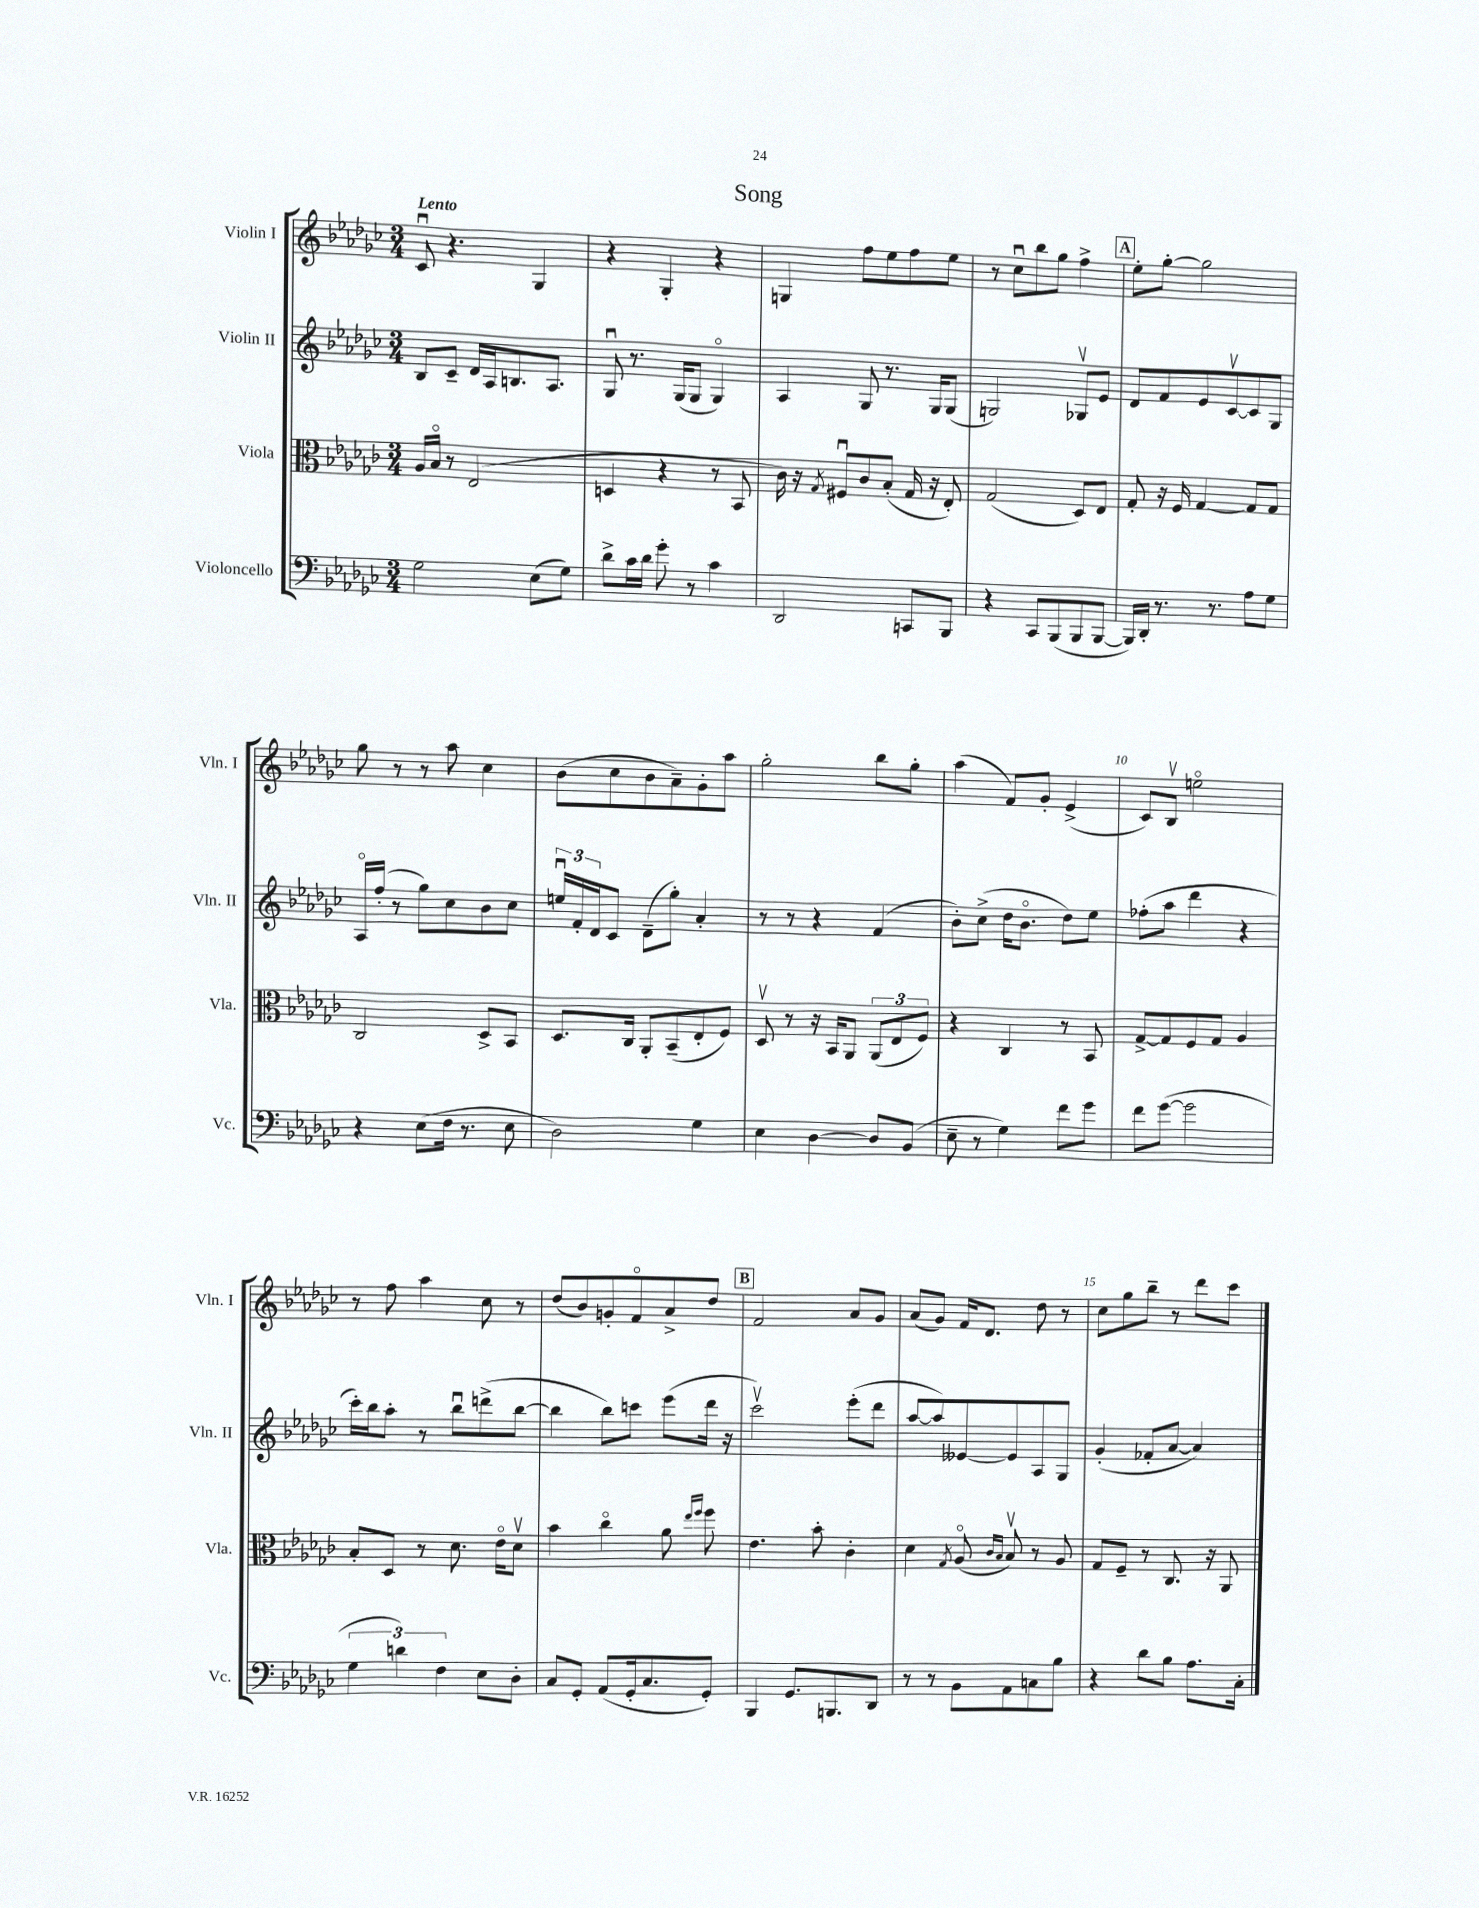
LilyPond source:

\header { title = "Song" }
<<
\new StaffGroup <<
\new Staff = "s0" \with { instrumentName = "Violin I" shortInstrumentName = "Vln. I" } {
    \clef treble \key ges \major \numericTimeSignature \time 3/4 \tempo "Lento"
    ces'8\downbow r4. ges4 |
    r4 ges4-. r4 |
    g4 f''8 ees''8 f''8 ees''8 |
    r8 ces''8\downbow bes''8 ges''8 f''4-> |
    \mark \markup { \box "A" } ees''8-. ges''8~-. ges''2 |
    ges''8 r8 r8 aes''8 ces''4 |
    bes'8( ces''8 bes'8 aes'8--) ges'8-. aes''8 |
    ges''2-. bes''8 ges''8-. |
    aes''4( f'8) ges'8-. ees'4->( |
    ces'8) bes8\upbow e''2\flageolet |
    r8 f''8 aes''4 ces''8 r8 |
    des''8( bes'8) g'8-. f'8\flageolet aes'8-> des''8 |
    \mark \markup { \box "B" } f'2 aes'8 ges'8 |
    aes'8( ges'8) f'16 des'8. des''8 r8 |
    ces''8 ges''8 bes''8-- r8 des'''8 ces'''8 \bar "|." |
}
\new Staff = "s1" \with { instrumentName = "Violin II" shortInstrumentName = "Vln. II" } {
    \clef treble \key ges \major \numericTimeSignature \time 3/4
    bes8 ces'8-- des'16 aes16 b8. aes8. |
    ges8\downbow r8. ges16( ges8 ges4\flageolet) |
    aes4 ges8 r8. ges16 ges8( |
    g2) ges8\upbow ees'8 |
    \mark \markup { \box "A" } des'8 f'8 ees'8 ces'8~\upbow ces'8 ges8 |
    aes16\flageolet f''16-.( r8 ges''8) ces''8 bes'8 ces''8 |
    \tuplet 3/2 { e''16\downbow f'16-. des'16 } ces'8 des'8--( ges''8-.) aes'4-. |
    r8 r8 r4 f'4( |
    bes'8-.) ces''8->( des''16 bes'8.\flageolet des''8) ees''8 |
    fes''8-.( aes''8 des'''4 r4 |
    ces'''16-.) bes''16 aes''8-. r8 bes''8\downbow d'''8->( bes''8~ |
    bes''4 bes''8) c'''8 ees'''8( des'''16 r16 |
    \mark \markup { \box "B" } ces'''2\upbow) ees'''8-.( des'''8 |
    aes''8~ aes''8) eeses'8~ eeses'8 aes8 ges8 |
    ges'4-.( fes'8-. aes'8~ aes'4) \bar "|." |
}
\new Staff = "s2" \with { instrumentName = "Viola" shortInstrumentName = "Vla." } {
    \clef alto \key ges \major \numericTimeSignature \time 3/4
    aes16 bes16\flageolet r8 ees2( |
    d4 r4 r8 bes,8 |
    ces'16) r16 \acciaccatura { ges8 } fis8\downbow ces'8 bes8-.( ges16 r16 ees8-.) |
    ges2( des8) ees8 |
    \mark \markup { \box "A" } ges8-. r16 f16 ges4~ ges8 ges8 |
    ces2 des8-> bes,8 |
    des8. ces16 aes,8-. bes,8--( ees8-. f8) |
    des8\upbow r8 r16 bes,16 aes,8 \tuplet 3/2 { aes,8( ees8 f8) } |
    r4 ces4 r8 bes,8 |
    ges8~-> ges8 f8 ges8 aes4 |
    bes8-. des8 r8 des'8. ees'16\flageolet des'8\upbow |
    bes'4 ces''4\flageolet aes'8 \grace { ees''16 f''16 } f''8 |
    \mark \markup { \box "B" } ees'4. bes'8-. ces'4-. |
    des'4 \acciaccatura { ges8 } aes8\flageolet( \grace { ces'16 bes16 } bes8\upbow) r8 aes8 |
    ges8 f8-- r8 ces8. r16 aes,8 \bar "|." |
}
\new Staff = "s3" \with { instrumentName = "Violoncello" shortInstrumentName = "Vc." } {
    \clef bass \key ges \major \numericTimeSignature \time 3/4
    ges2 ees8( ges8) |
    des'8-> ces'16 des'16 ges'8-. r8 ces'4 |
    des,2 c,8 bes,,8 |
    r4 ces,8 bes,,8( bes,,8 bes,,8~ |
    \mark \markup { \box "A" } bes,,16) des,16-. r8. r8. aes8 ges8 |
    r4 ees8( f16 r8. ees8 |
    des2) ges4 |
    ees4 des4~ des8 bes,8( |
    ees8-- r8 ges4) f'8 ges'8 |
    f'8 ges'8~( ges'2 |
    \tuplet 3/2 { ges4 d'4) f4 } ees8 des8-. |
    ces8 ges,8-. aes,8( ges,16-. ces8. ges,8-.) |
    \mark \markup { \box "B" } bes,,4 ges,8. b,,8. des,8 |
    r8 r8 bes,8 aes,8 c8 bes8 |
    r4 des'8 bes8 aes8. ces16-. \bar "|." |
}
>>
>>
\layout { \context { \Score \override BarNumber.break-visibility = ##(#f #t #t) barNumberVisibility = #(every-nth-bar-number-visible 5) } }
